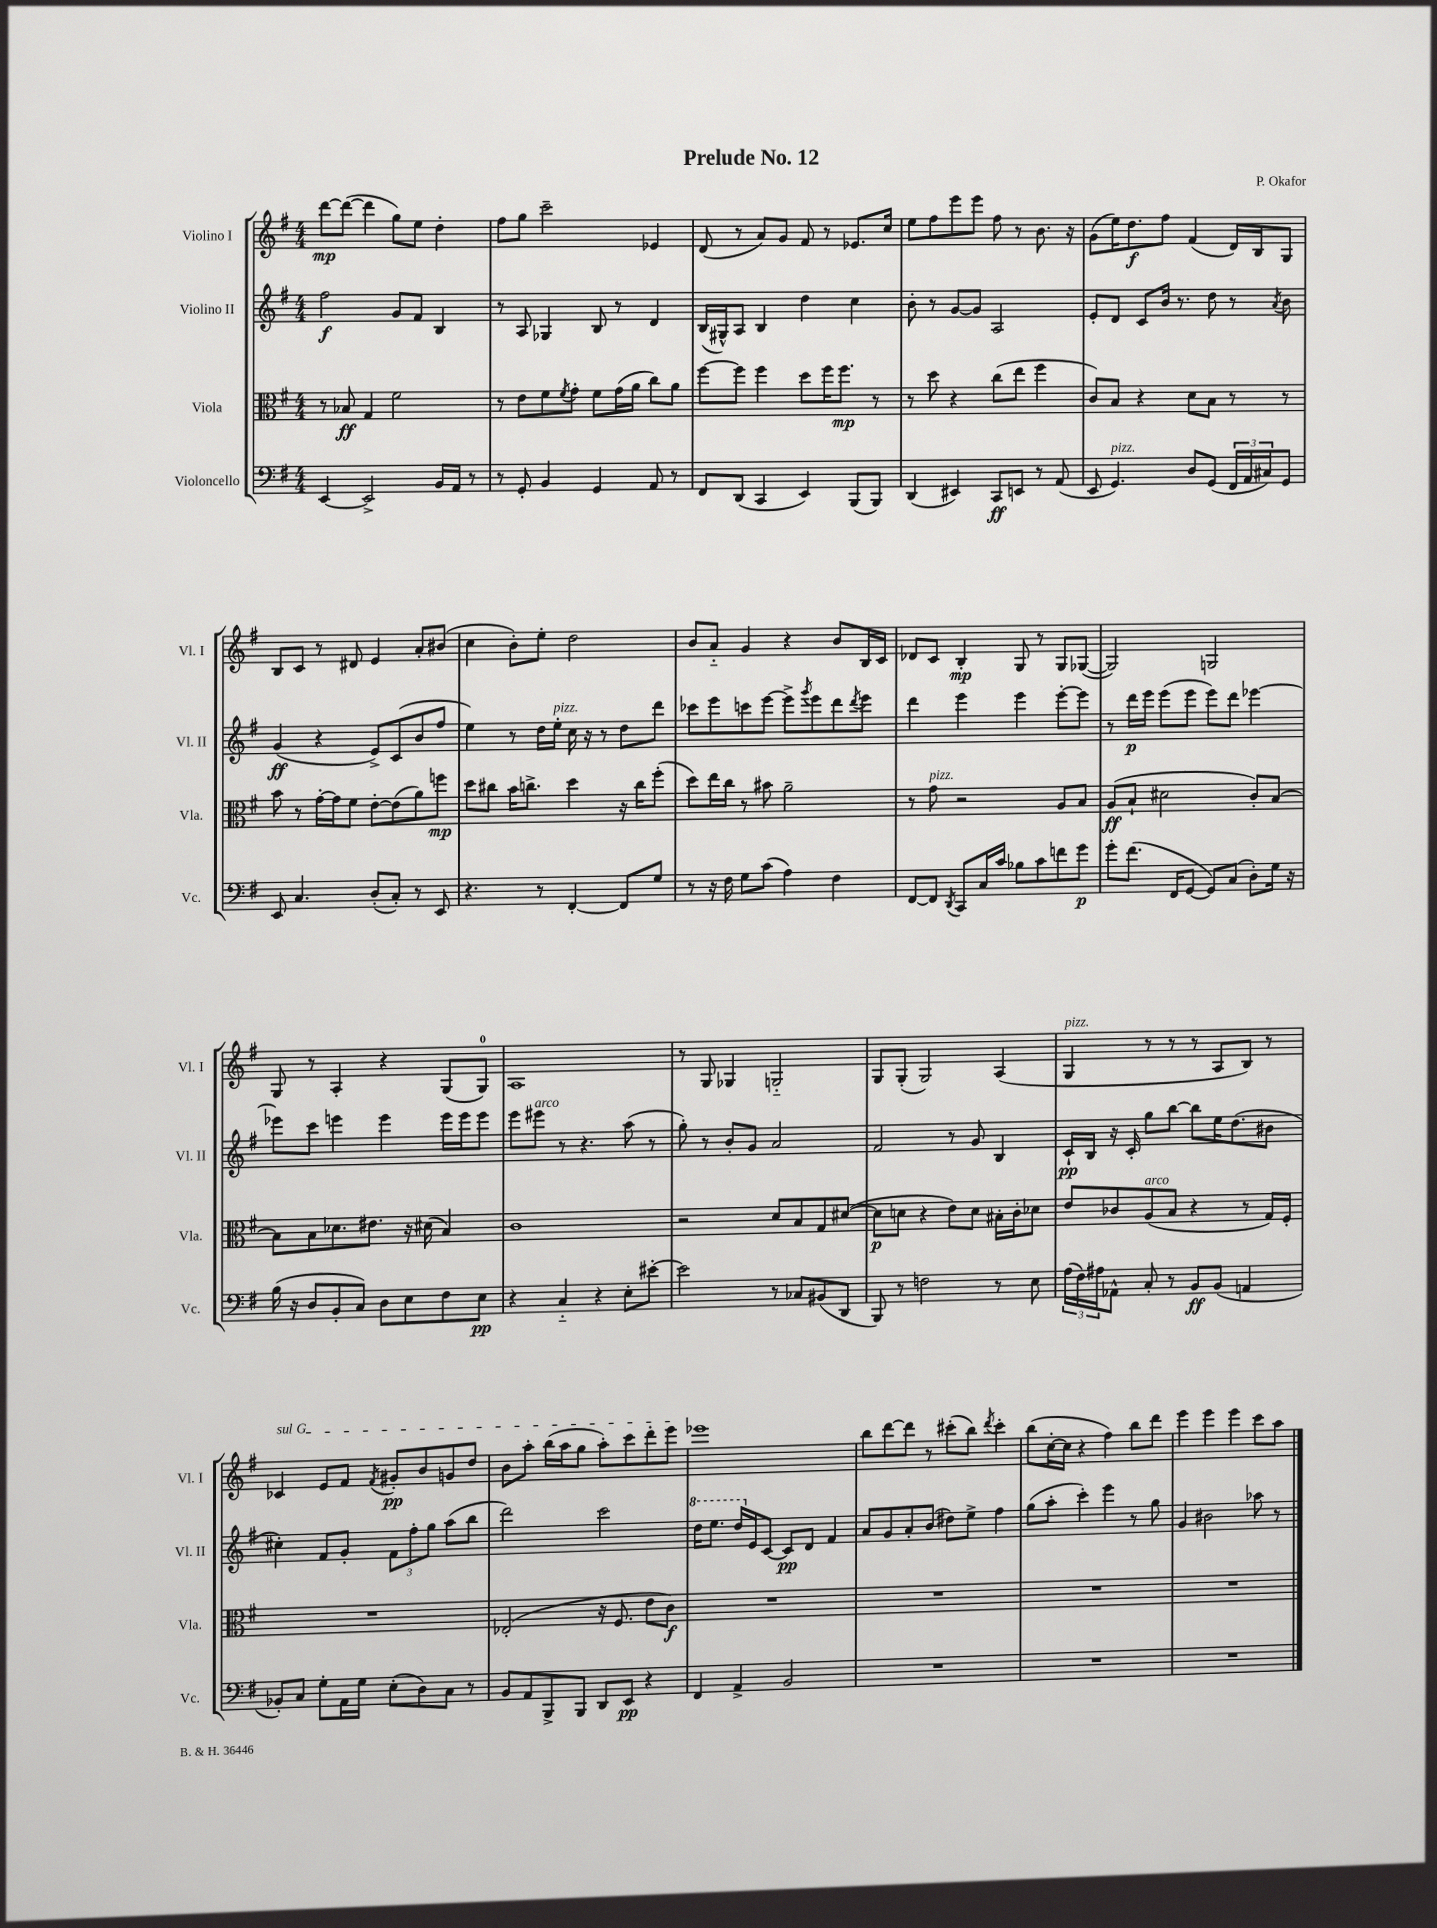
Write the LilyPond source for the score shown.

\header { title = "Prelude No. 12" composer = "P. Okafor" }
<<
\new StaffGroup <<
\new Staff = "s0" \with { instrumentName = "Violino I" shortInstrumentName = "Vl. I" } {
    \clef treble \key g \major \numericTimeSignature \time 4/4
    d'''8~\mp d'''8~( d'''4 g''8) e''8 d''4-. |
    fis''8 g''8 c'''2-- ees'4 |
    d'8( r8 a'8) g'8 fis'8 r8 ees'8. c''16 |
    e''8 fis''8 e'''8 e'''8 fis''8 r8 b'8. r16 |
    g'8( e''16) d''8.\f fis''8 fis'4( d'16) b16 g8 |
    b8 c'8 r8 dis'8 e'4 a'8-. bis'8( |
    c''4 b'8-.) e''8-. d''2 |
    b'8 a'8-_ g'4 r4 b'8 b16 c'16 |
    des'8 c'8 b4-.\mp g8 r8 g8 ges8~( |
    ges2) g2 |
    g8 r8 a4-. r4 g8( g8-0) |
    a1 |
    r8 g8 ges4 g2-_ |
    g8 g8-.( g2) a4( |
    g4^\markup { \italic "pizz." } r8 r8 r8 a8 b8) r8 |
    \once \override TextSpanner.bound-details.left.text = \markup { \italic "sul G" } ces'4\startTextSpan e'8 fis'8 \acciaccatura { fis'8 } gis'8-.\pp b'8 g'8 d''8 |
    b'8 a''8-. b''16( a''16 g''8 a''8-.) c'''8 d'''8-. e'''8\stopTextSpan |
    ees'''1 |
    b''8 d'''8~ d'''8 r8 cis'''8-.( b''8) \acciaccatura { d'''8 } cis'''4-. |
    b''8( c''16~-. c''16 r4 fis''4) b''8 d'''8 |
    e'''4 e'''4 e'''4 c'''8 a''8 \bar "|." |
}
\new Staff = "s1" \with { instrumentName = "Violino II" shortInstrumentName = "Vl. II" } {
    \clef treble \key g \major \numericTimeSignature \time 4/4
    fis''2\f g'8 fis'8 b4 |
    r8 a8 ges4 b8 r8 d'4 |
    b16( gis16-^) a8 b4 d''4 c''4 |
    b'8-. r8 g'8~ g'8 a2 |
    e'8-. d'8 c'8 b'16 r8. d''8 r8 \acciaccatura { a'8 } b'8 |
    g'4\ff( r4 e'8->) c'8( b'8 fis''8 |
    e''4) r8 d''16 e''16-.^\markup { \italic "pizz." } c''16 r16 r8 d''8 d'''8 |
    ces'''8 e'''8 c'''8 e'''8~ e'''8-> \acciaccatura { g'''8 } e'''8 d'''8 \acciaccatura { d'''8 } e'''8 |
    d'''4 e'''4 e'''4 e'''8~-. e'''8 |
    r8 d'''16\p e'''16 e'''8( e'''8 e'''8) d'''8 ees'''4~ |
    ees'''8 c'''8 e'''4 e'''4 e'''16 e'''16 e'''8 |
    e'''8 eis'''8^\markup { \italic "arco" } r8 r4. a''8( r8 |
    g''8-.) r8 b'8-. g'8 a'2 |
    fis'2 r8 g'8 b4 |
    c'16-!\pp b16 r16 c'16-. g''8 b''8~ b''8 e''16 d''8.( bis'8 |
    cis''4-.) fis'8 g'8-. \tuplet 3/2 { fis'8 fis''8-. g''8 } a''8( b''8 |
    d'''2) c'''2 |
    \ottava #1 d'''16 e'''8. d'''16 \ottava #0 e'16 c'8~ c'8\pp d'8 fis'4 |
    a'8 g'8 a'8-. b'8( dis''8) e''8-> fis''4 |
    g''8( a''8-. c'''4-.) e'''4 r8 g''8 |
    g'4 bis'2 aes''8 r8 \bar "|." |
}
\new Staff = "s2" \with { instrumentName = "Viola" shortInstrumentName = "Vla." } {
    \clef alto \key g \major \numericTimeSignature \time 4/4
    r8 bes8\ff g4 fis'2 |
    r8 e'8 fis'8 \acciaccatura { fis'8 } g'8-. fis'8 g'16( a'16 c''8) a'8 |
    fis''8~ fis''8 fis''4 d''8 fis''16 fis''8.\mp r8 |
    r8 d''8 r4 c''8( e''8 fis''4 |
    c'8) b8 r4 d'8 b8 r8 r8 |
    b'8 r8 g'16~-. g'16 fis'8 e'8~-. e'8( a'8) f''8\mp |
    d''8 cis''8 b'16 c''8.-> d''4 r16 c''16 fis''8-.( |
    d''8) e''16 c''16 r8 bis'8 a'2-- |
    r8 g'8^\markup { \italic "pizz." } r2 a8 b8 |
    a8\ff( b8-! dis'2 c'8-.) b8~ |
    b8 b8 des'8. eis'8. r16 dis'16( b4) |
    c'1 |
    r2 d'8 b8 g8 dis'8~( |
    dis'8\p d'8 r4 e'8) d'8 bis16-. c'16-. des'8 |
    e'8 ces'8 a8^\markup { \italic "arco" }( b8 r4 r8 g16) fis16-. |
    R1 |
    ees2-.( r16 fis8. e'8 c'8\f) |
    R1 |
    R1 |
    R1 |
    R1 \bar "|." |
}
\new Staff = "s3" \with { instrumentName = "Violoncello" shortInstrumentName = "Vc." } {
    \clef bass \key g \major \numericTimeSignature \time 4/4
    e,4~ e,2-> b,16 a,16 r8 |
    r8 g,8-. b,4 g,4 a,8 r8 |
    fis,8 d,8( c,4 e,4) b,,8( b,,8) |
    d,4( eis,4) c,8\ff e,8 r8 a,8( |
    e,8 g,4.^\markup { \italic "pizz." }) d8 g,8( \tuplet 3/2 { fis,16 a,16 cis16) } g,8 |
    e,8 c4. d8-.( c8-.) r8 e,8 |
    r4. r8 fis,4~-. fis,8 g8 |
    r8 r16 fis16 g8 c'8( a4) fis4 |
    fis,8~ fis,8 \acciaccatura { d,8 } c,8 c16 c'16 bes8 c'8 f'8 g'8\p |
    g'8-. fis'8.( fis,16 g,8~ g,8) c8( d8-.) g16 r16 |
    b16( r16 d8 b,8-. c8) d8 e8 fis8 e8\pp |
    r4 c4-_ r4 e8-. eis'8~-. |
    eis'2 r8 ces8 bis,8( d,8 |
    b,,8) r8 f2 r8 e8 |
    \tuplet 3/2 { a16( fis16) ais16 } aes,8-^ c8-. r8 b,8\ff b,8( a,4 |
    bes,8-.) c8 g8-. a,16 g16 e8-.( d8) c8 r8 |
    b,8 a,8 b,,8-> b,,8 d,8 e,8\pp r4 |
    fis,4 a,4-> b,2 |
    R1 |
    R1 |
    R1 \bar "|." |
}
>>
>>
\layout { \context { \Score \remove "Bar_number_engraver" } }
